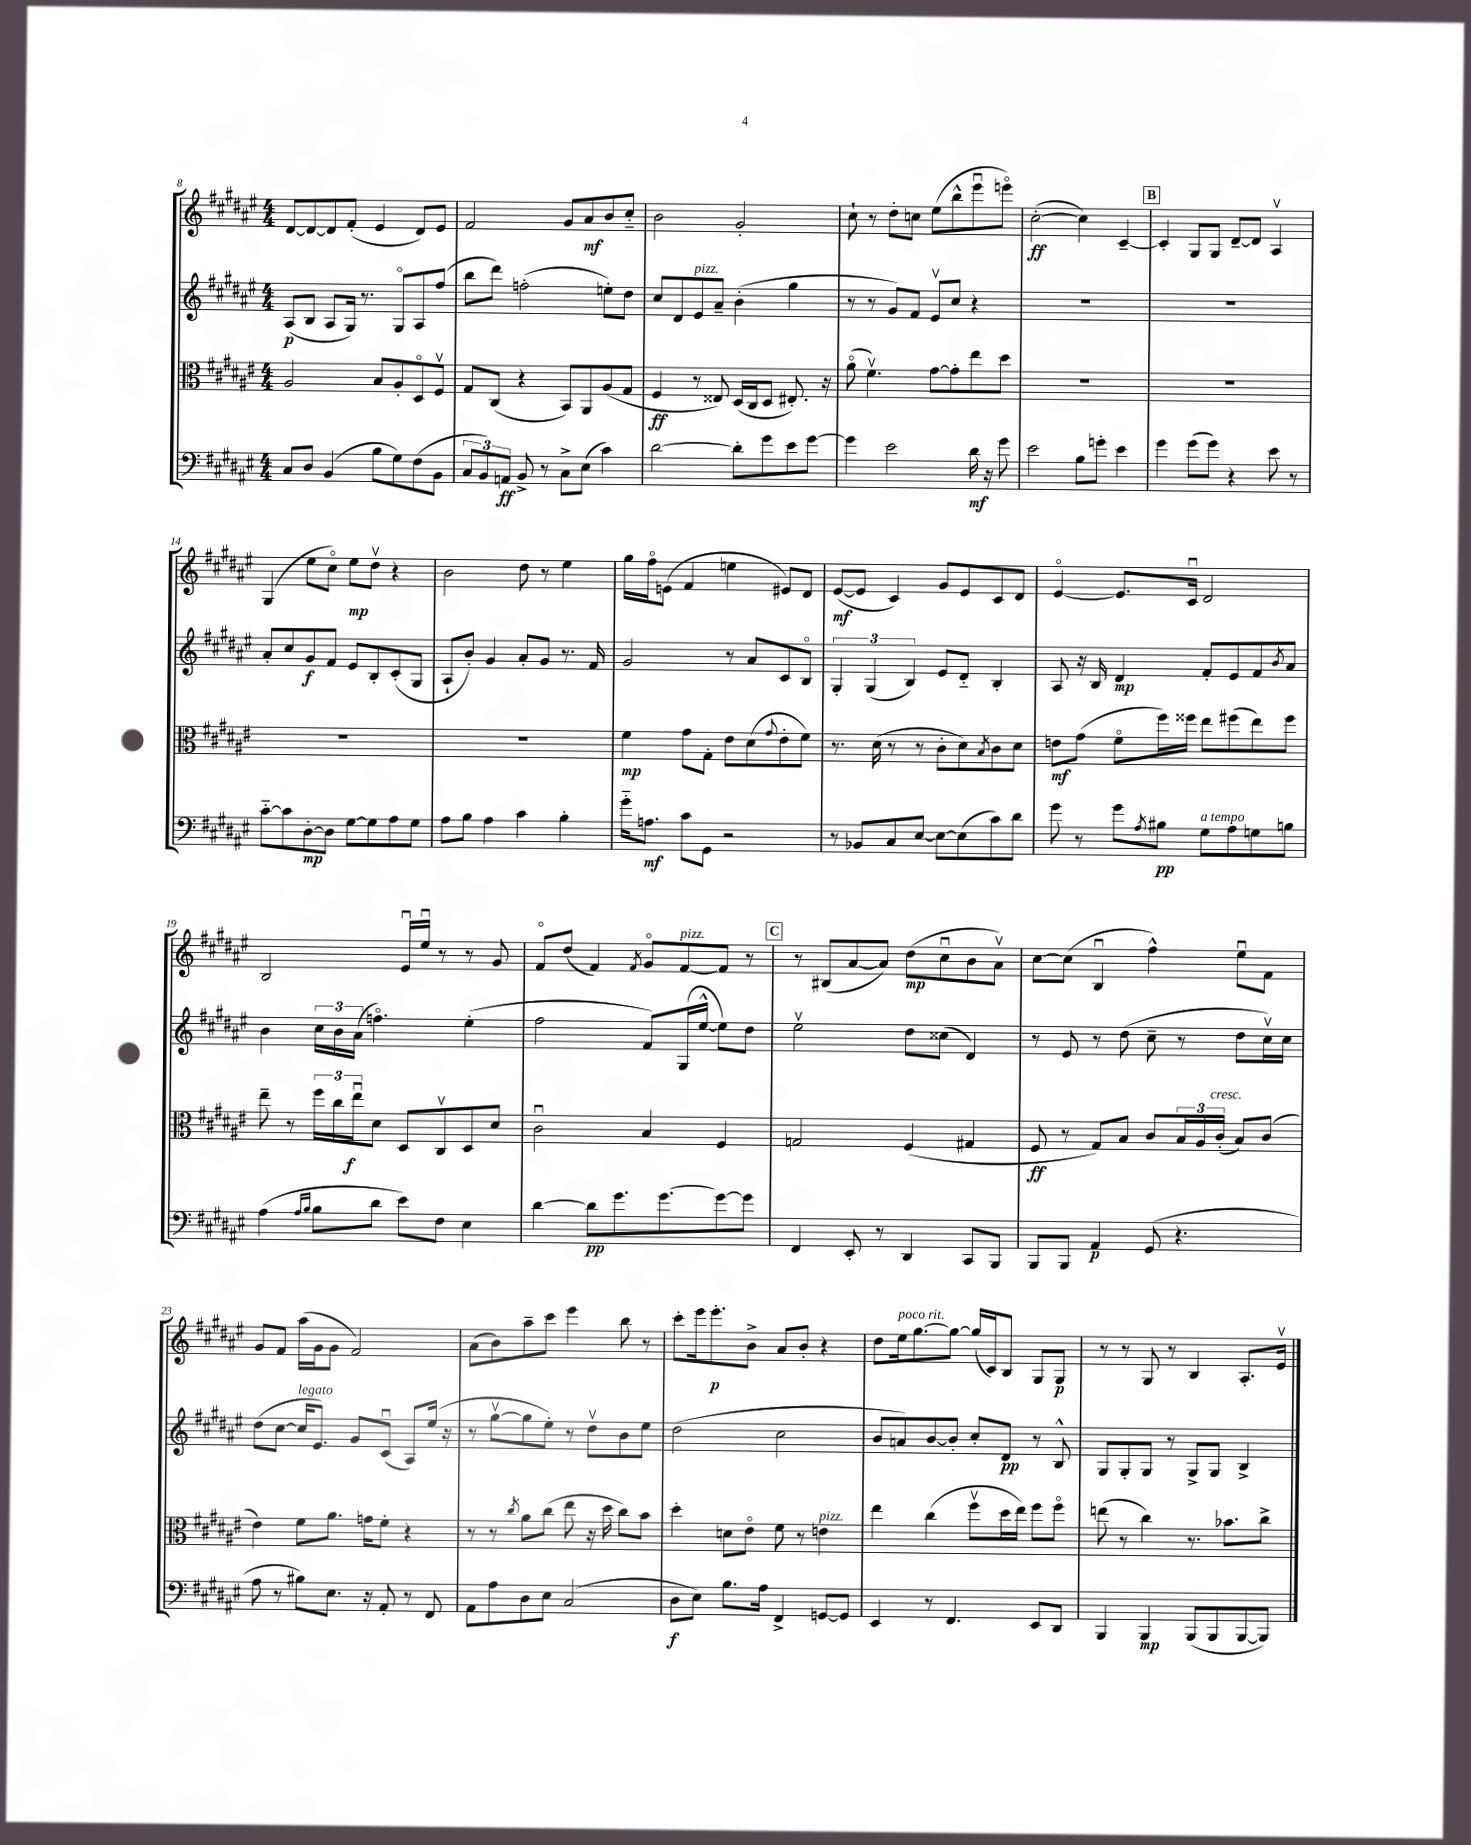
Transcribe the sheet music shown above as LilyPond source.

<<
\new StaffGroup <<
\new Staff = "s0" {
    \clef treble \key fis \major \numericTimeSignature \time 4/4
    dis'8~ dis'8~ dis'8 fis'8-.( eis'4 dis'8) eis'8 |
    fis'2 gis'8 ais'8\mf b'8 cis''8-_ |
    b'2 gis'2-. |
    cis''8-! r8 dis''8-. c''8 eis''8( b''8-^ eis'''8\downbow e'''8\flageolet) |
    cis''2~-.\ff( cis''4) cis'4~-- |
    \mark \markup { \box "B" } cis'4-. gis8 gis8 dis'8~-- dis'8 ais4\upbow |
    gis4( eis''8 cis''8\flageolet) eis''8\mp dis''8\upbow r4 |
    b'2 dis''8 r8 eis''4 |
    gis''16 fis''16\flageolet e'8( fis'4 e''4 eis'8) dis'8 |
    eis'8~\mf( eis'8 cis'4) gis'8 eis'8 cis'8 dis'8 |
    eis'4~\flageolet eis'8. cis'16\downbow dis'2 |
    b2 eis'16\downbow eis''16\downbow r8 r8 gis'8 |
    fis'8\flageolet dis''8( fis'4) \acciaccatura { fis'8 } gis'8\flageolet fis'8~^\markup { \italic "pizz." } fis'8 r8 |
    \mark \markup { \box "C" } r8 bis8( ais'8~ ais'8) dis''8\mp( cis''8\downbow b'8 ais'8\upbow) |
    cis''8~ cis''8( b4\downbow fis''4-^) eis''8\downbow fis'8 |
    gis'8 fis'8 ais''16( gis'16 gis'8 fis'2) |
    ais'8( b'8) ais''8-- cis'''8 eis'''4 b''8 r8 |
    cis'''8-. eis'''16 eis'''8.-.\p b'8-> ais'8 b'8-. r4 |
    dis''8 eis''16^\markup { \italic "poco rit." } gis''8.~ gis''8~ gis''16( cis'16) b8 gis8 gis8\p |
    r8 r8 gis8 r8 b4 ais8.-. eis'16\upbow \bar "|." |
}
\new Staff = "s1" {
    \clef treble \key fis \major \numericTimeSignature \time 4/4
    ais8\p( b8 ais8 gis16) r8. gis8\flageolet ais8 fis''8( |
    b''8 dis'''8) f''2-.( e''8-.) dis''8 |
    cis''8 dis'8 eis'8^\markup { \italic "pizz." } ais'8-- b'4-.( gis''4 |
    r8 r8 gis'8) fis'8 eis'8\upbow cis''8 r4 |
    R1 |
    \mark \markup { \box "B" } R1 |
    ais'8-. cis''8 gis'8\f fis'8 eis'8 b8-. cis'8-.( gis8 |
    ais8-! b'8-.) gis'4 ais'8-. gis'8 r8. fis'16 |
    gis'2 r8 ais'8 cis'8 b8\flageolet |
    \tuplet 3/2 { gis4-. gis4( b4) } eis'8 dis'8-_ b4-. |
    ais8 r16 b16 dis'4\mp fis'8-. eis'8 fis'8 \acciaccatura { b'8 } ais'8 |
    b'4 \tuplet 3/2 { cis''16 b'16 ais'16( } f''4.\flageolet) eis''4-.( |
    fis''2 fis'8) gis16( eis''16~-^ eis''8) dis''8 |
    \mark \markup { \box "C" } eis''2\upbow dis''8 cisis''8( dis'4) |
    r8 eis'8 r8 dis''8( cis''8-- r8 dis''8 cis''16\upbow) cis''16 |
    dis''8( cis''8~ cis''16^\markup { \italic "legato" } eis'8.) gis'8 cis'8\downbow( ais8) eis''16( r16 |
    r8 gis''8~\upbow gis''8 eis''8-.) r8 dis''8\upbow b'8 eis''8 |
    dis''2( cis''2 |
    b'8 a'8) b'8~ b'8-. cis''8-. dis'8\pp r8 b8-^ |
    gis8 gis8-. gis8 r8 gis8-> gis8 b4-> \bar "|." |
}
\new Staff = "s2" {
    \clef alto \key fis \major \numericTimeSignature \time 4/4
    ais2 b8 ais8-. dis8\flageolet fis8\upbow |
    gis8 cis8( r4 b,8) ais,8 ais8( gis8 |
    fis4\ff r8 eisis8) dis16( cis16 dis8 eis8.-.) r16 |
    ais'8\flageolet( fis'4.\upbow) gis'8~ gis'8-. eis''8 dis''8 |
    R1 |
    \mark \markup { \box "B" } R1 |
    R1 |
    R1 |
    fis'4\mp gis'8 gis8-. eis'8 dis'8( \appoggiatura { gis'8 } eis'8-. fis'8) |
    r8. dis'16( r8 r8 cis'8-. dis'8) \acciaccatura { b8 } cis'8 dis'8 |
    e'8\mf gis'8( fis'8\flageolet fis''16) fisis''16 eis''8 fis''8( eis''8) fis''8 |
    eis''8-- r8 \tuplet 3/2 { fis''16 cis''16 eis''16\downbow\f } dis'8 dis8 cis8\upbow dis8 dis'8 |
    cis'2\downbow b4 fis4 |
    \mark \markup { \box "C" } g2 fis4( gis4 |
    fis8\ff r8 gis8) b8 cis'8 \tuplet 3/2 { b16 ais16 cis'16-.^\markup { \italic "cresc." }( } b8) cis'8( |
    eis'4) fis'8 ais'8. g'16 fis'8-. r4 |
    r8 r8 \acciaccatura { cis''8 } ais'8 cis''8( eis''8 r16 dis''16 cis''8) b'8 |
    dis''4-. d'8 eis'8\flageolet fis'8 r8 e'4^\markup { \italic "pizz." } |
    eis''4 cis''4( fis''8\upbow dis''16 eis''16) fis''8 fis''8\flageolet |
    e''8( r8 cis''4) r8. bes'8. cis''8-> \bar "|." |
}
\new Staff = "s3" {
    \clef bass \key fis \major \numericTimeSignature \time 4/4
    cis8 dis8 b,4( b8 gis8) fis8( b,8 |
    \tuplet 3/2 { cis8 b,8) a,8\ff } b,8-> r8 cis8-> eis8( cis'4) |
    dis'2~ dis'8-. gis'8 eis'8 gis'8~ |
    gis'4 eis'2 dis'16\mf r16 gis'8 |
    eis'2 b8 g'8-. eis'4 |
    \mark \markup { \box "B" } gis'4 gis'8( gis'8) r4 eis'8 r8 |
    cis'8~-_ cis'8 dis8~-.\mp dis8 gis8~ gis8 ais8 gis8 |
    ais8 b8 ais4 cis'4 b4-. |
    gis'16-_ a8.\mf cis'8 gis,8 r2 |
    r8 bes,8 cis8 eis8~ eis8~ eis8( cis'8) dis'8 |
    gis'8 r8 gis'8 \acciaccatura { ais8 } bis8\pp gis8^\markup { \italic "a tempo" } ais8 g8 b8 |
    ais4( \grace { ais16 b16 } b8 dis'8 eis'8) fis8 eis4 |
    dis'4~ dis'8\pp gis'8. gis'8.~ gis'8~ gis'8 |
    \mark \markup { \box "C" } fis,4 eis,8-. r8 dis,4 cis,8 b,,8 |
    b,,8 b,,8 ais,4\p gis,8( r4. |
    ais8 r8 bis8) eis8. r16 ais,8-. r8 fis,8 |
    ais,8 ais8 dis8 eis8 cis2( |
    dis8\f eis8) b8. ais16 fis,4-> g,8~ g,8 |
    eis,4 r8 fis,4. eis,8 dis,8 |
    b,,4 b,,4\mp b,,8( b,,8 b,,8~ b,,8) \bar "|." |
}
>>
>>
\layout { \context { \Score currentBarNumber = #8 } }
